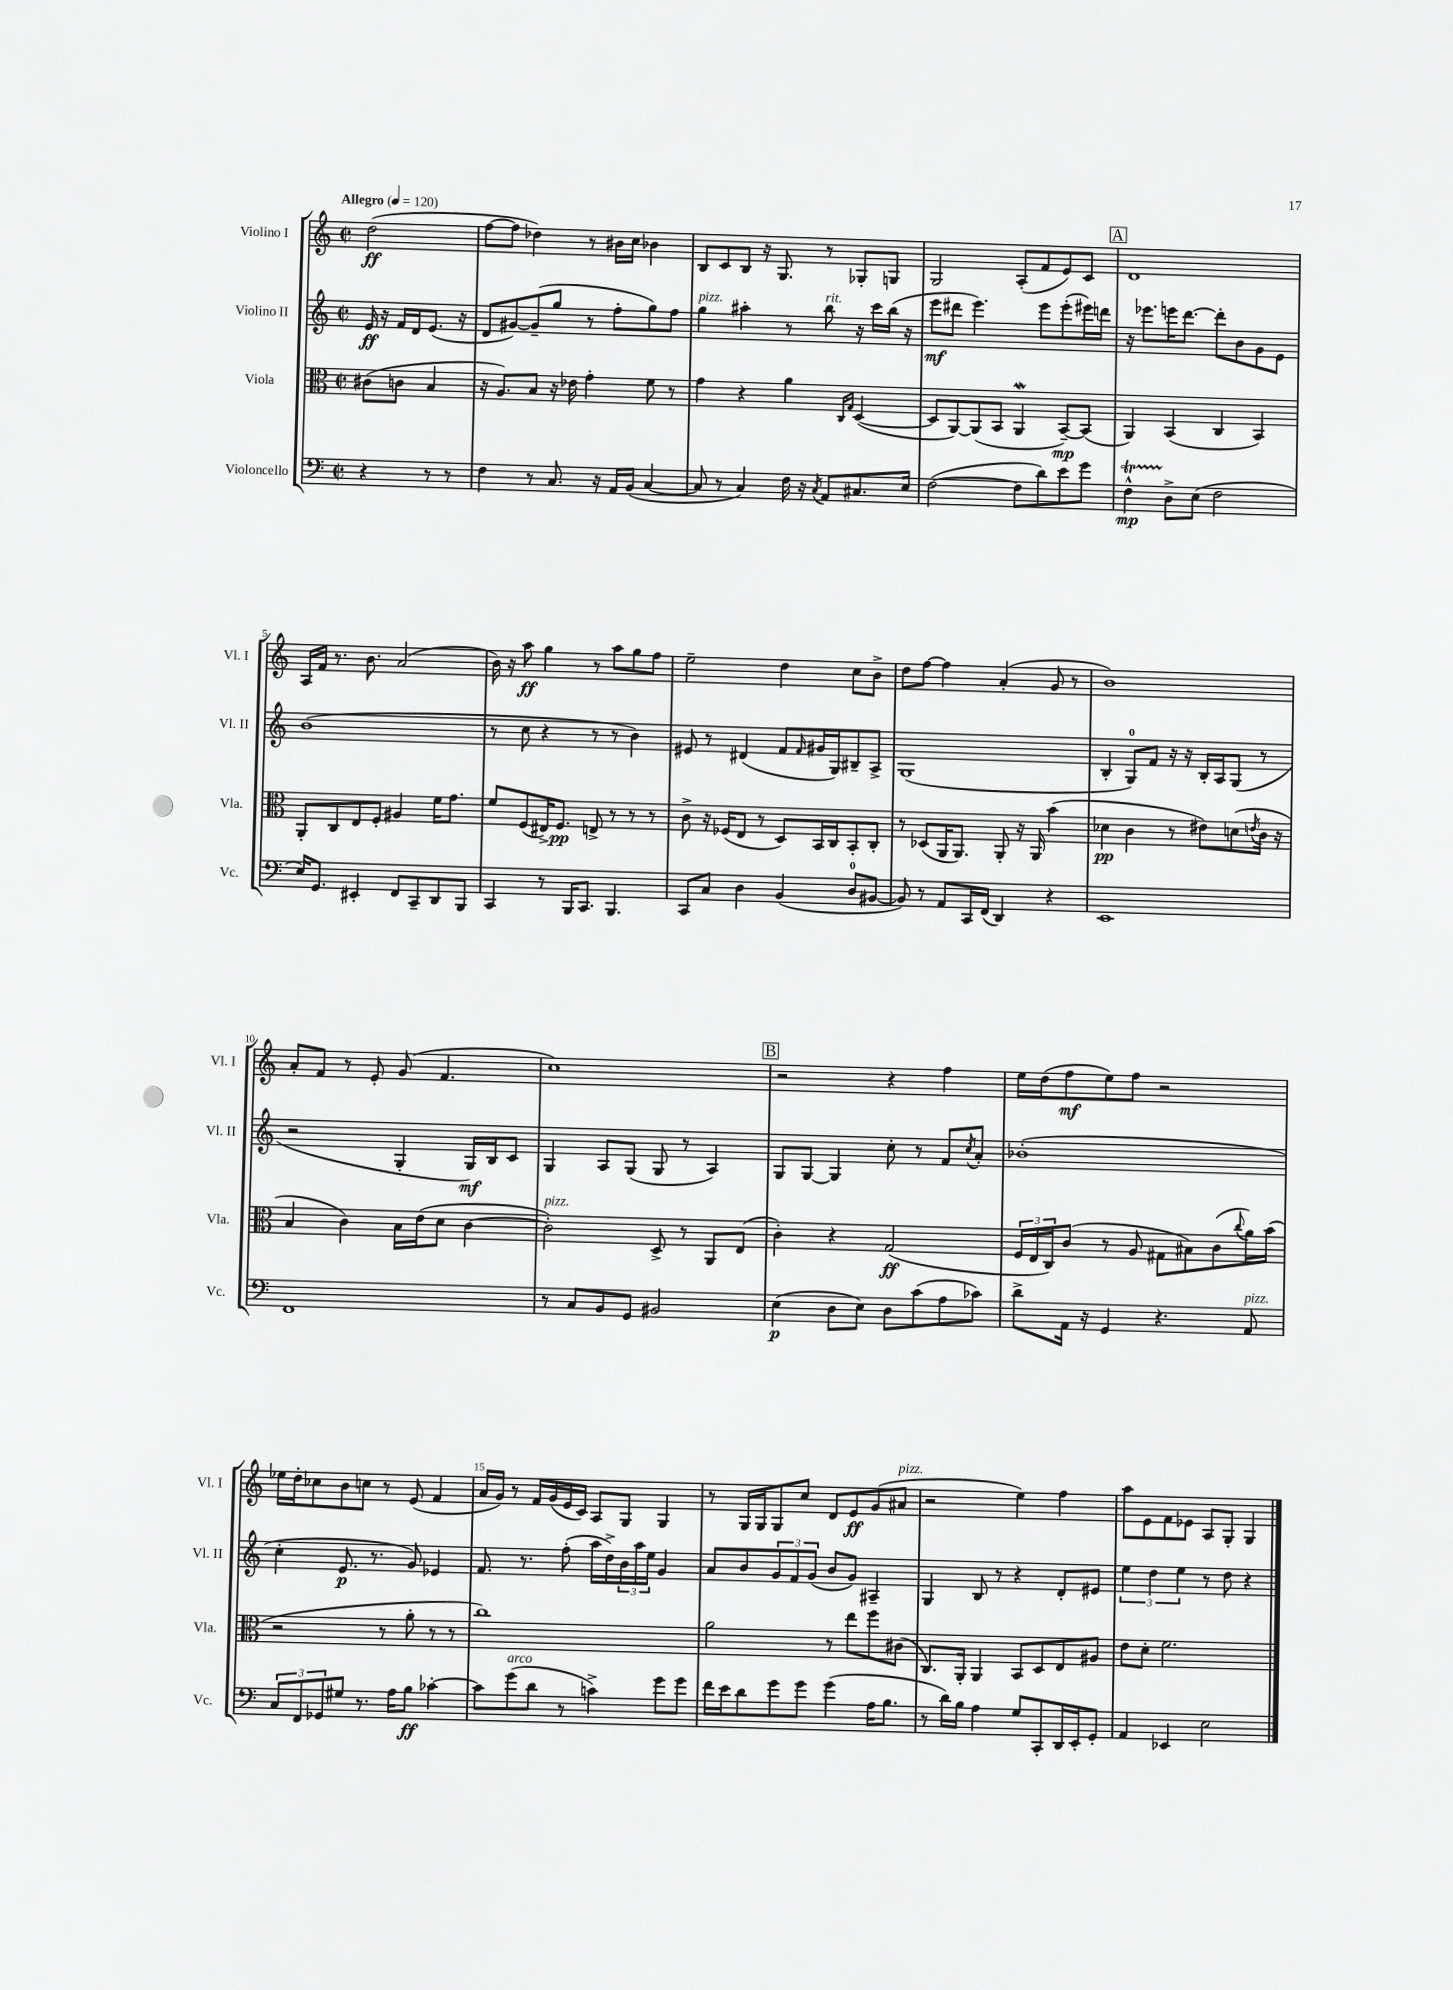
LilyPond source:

<<
\new StaffGroup <<
\new Staff = "s0" \with { instrumentName = "Violino I" shortInstrumentName = "Vl. I" } {
    \clef treble \key c \major \defaultTimeSignature \time 2/2 \partial 2 \tempo "Allegro" 4 = 120
    d''2\ff( |
    f''8~ f''8 des''4) r8 bis'16 c''16 bes'4 |
    b8 c'8 b8 r16 g8. r8 ges8-. g8 |
    g2 a8-.( f'8 e'8) c'8 |
    \mark \markup { \box "A" } d'1 |
    a16 f'16 r8. b'8. a'2( |
    b'16) r16 a''8\ff g''4 r8 a''8 g''8 f''8 |
    e''2-- d''4 c''8 b'8-> |
    d''8 f''8~ f''4 a'4-.( g'8 r8 |
    b'1) |
    a'8-. f'8 r8 e'8-. g'8( f'4. |
    c''1) |
    \mark \markup { \box "B" } r2 r4 f''4 |
    e''16 d''16( f''8\mf e''8) f''8 r2 |
    ees''16 d''16-. ces''8 b'8 c''8 r8 e'8( f'4 |
    a'16 g'16) r8 f'16 g'16( e'16 c'16) a8 g8 g4 |
    r8 g16 g16 g8 c''8 d'8 e'8\ff g'8( ais'8^\markup { \italic "pizz." } |
    r2 e''4) f''4 |
    a''8 e'8 f'8 ees'8 a8 g8-. g4 \bar "|." |
}
\new Staff = "s1" \with { instrumentName = "Violino II" shortInstrumentName = "Vl. II" } {
    \clef treble \key c \major \defaultTimeSignature \time 2/2 \partial 2
    e'16\ff r16 f'16 d'16 e'8.( r16 |
    d'8 gis'8~) gis'8--( g''8 r8 f''8-. g''8) f''8 |
    g''4^\markup { \italic "pizz." } ais''4-. r8 b''8^\markup { \italic "rit." } r16 c'''16 b''16( r16 |
    e'''8\mf dis'''8 e'''4.) e'''8 e'''8-.( eis'''16) d'''16 |
    \mark \markup { \box "A" } r16 ees'''8. e'''16 d'''8.~ d'''8-. b'8 g'8 e'8 |
    b'1( |
    r8 c''8 r4 r8 r8 b'4) |
    eis'8 r8 dis'4( f'8 \grace { f'16 } gis'16 g16) bis8-- a8-> |
    g1( |
    b4-. g8-0) f'8 r16 r16 b16-. a16 g8( r8 |
    r2 g4-. g16\mf) b16 c'8 |
    g4 a8 g8( g8 r8 a4) |
    \mark \markup { \box "B" } g8 g8~ g4 c''8-. r8 f'8 \acciaccatura { c''8 } a'8-. |
    bes'1-.( |
    c''4-. e'8.\p r8. g'8) ees'4 |
    f'8. r8. f''8-.( a''16 d''16->) \tuplet 3/2 { b'16 a''16 e''16 } g'4 |
    a'8 b'8 \tuplet 3/2 { g'8 f'8 g'8( } b'8 g'8) ais4-- |
    g4 b8 r8 r4 d'8-. eis'8 |
    \tuplet 3/2 { e''4 d''4 e''4 } r8 d''8 r4 \bar "|." |
}
\new Staff = "s2" \with { instrumentName = "Viola" shortInstrumentName = "Vla." } {
    \clef alto \key c \major \defaultTimeSignature \time 2/2 \partial 2
    cis'8( c'8 b4 |
    r16 a8.) b8 r16 ees'16 g'4-. f'8 r8 |
    g'4 r4 a'4 \grace { c16 g16 } d4~( |
    d8 a,8~) a,8( b,8 a,4\mordent b,8~--\mp) b,8( |
    \mark \markup { \box "A" } a,4) b,4( c4 b,4) |
    a,8-. c8 e8 f8-. ais4 f'16 g'8. |
    f'8 f8( eis16->) f8.\pp e8-> r8 r8 r8 |
    c'8-> r16 fes16( e8 r8 d8) b,16 c16 b,8-. c8-. |
    r8 des8( a,16 a,8.) a,8-. r16 a,16 b'4( |
    des'4\pp c'4 r8 eis'8) d'8( \acciaccatura { e'8 } c'16 r16 |
    b4 c'4) b16 e'16( d'8 c'4~ |
    c'2-.^\markup { \italic "pizz." }) d8-> r8 a,8 e8( |
    \mark \markup { \box "B" } c'4-.) r4 g2\ff( |
    \tuplet 3/2 { f16 e16 c16) } c'8( r8 a8 gis8 bis8) c'8( \appoggiatura { c''8 } a'16) b'16( |
    r2 r8 a'8-. r8 r8 |
    c''1) |
    a'2 r8 e''8 f''8 cis'8( |
    c8.) a,16-. a,4 b,8 d8 e8 ais8 |
    e'8 d'8-. f'2. \bar "|." |
}
\new Staff = "s3" \with { instrumentName = "Violoncello" shortInstrumentName = "Vc." } {
    \clef bass \key c \major \defaultTimeSignature \time 2/2 \partial 2
    r4 r8 r8 |
    f4 r8 c8. r16 a,16 b,16( c4~ |
    c8 r8 c4) f16 r16 \acciaccatura { c8 } a,8 cis8. e16 |
    f2~( f8 d'8) e'8 g'8 |
    \mark \markup { \box "A" } f4-^\startTrillSpan\mp d8->\stopTrillSpan e8( f2 |
    e16) g,8. eis,4-. f,8 c,8-- d,8 b,,8 |
    c,4 r8 b,,16 c,8. b,,4. |
    c,8 c8 d4 b,4( d8-0 bis,8~ |
    bis,8) r8 a,8 c,16 f,16( d,4) r4 |
    e,1 |
    f,1 |
    r8 c8 b,8 g,8 bis,2 |
    \mark \markup { \box "B" } e4\p( d8 e8) d8 c'8( a8 ces'8) |
    d'8-> a,16 r16 g,4 r4. a,8^\markup { \italic "pizz." } |
    \tuplet 3/2 { c8 f,8 ges,8 } gis8 r8. a16 b8\ff ces'4~-. |
    ces'8 g'8^\markup { \italic "arco" }( d'8 r8 c'4->) g'8 g'8 |
    f'16 e'16 d'8 g'8 g'8 g'4( a16 b8. |
    r8 d'16) b16 a4 g8 c,8-. d,16 e,16-. g,8-. |
    a,4 ees,4 e2 \bar "|." |
}
>>
>>
\layout { \context { \Score \override BarNumber.break-visibility = ##(#f #t #t) barNumberVisibility = #(every-nth-bar-number-visible 5) } }
